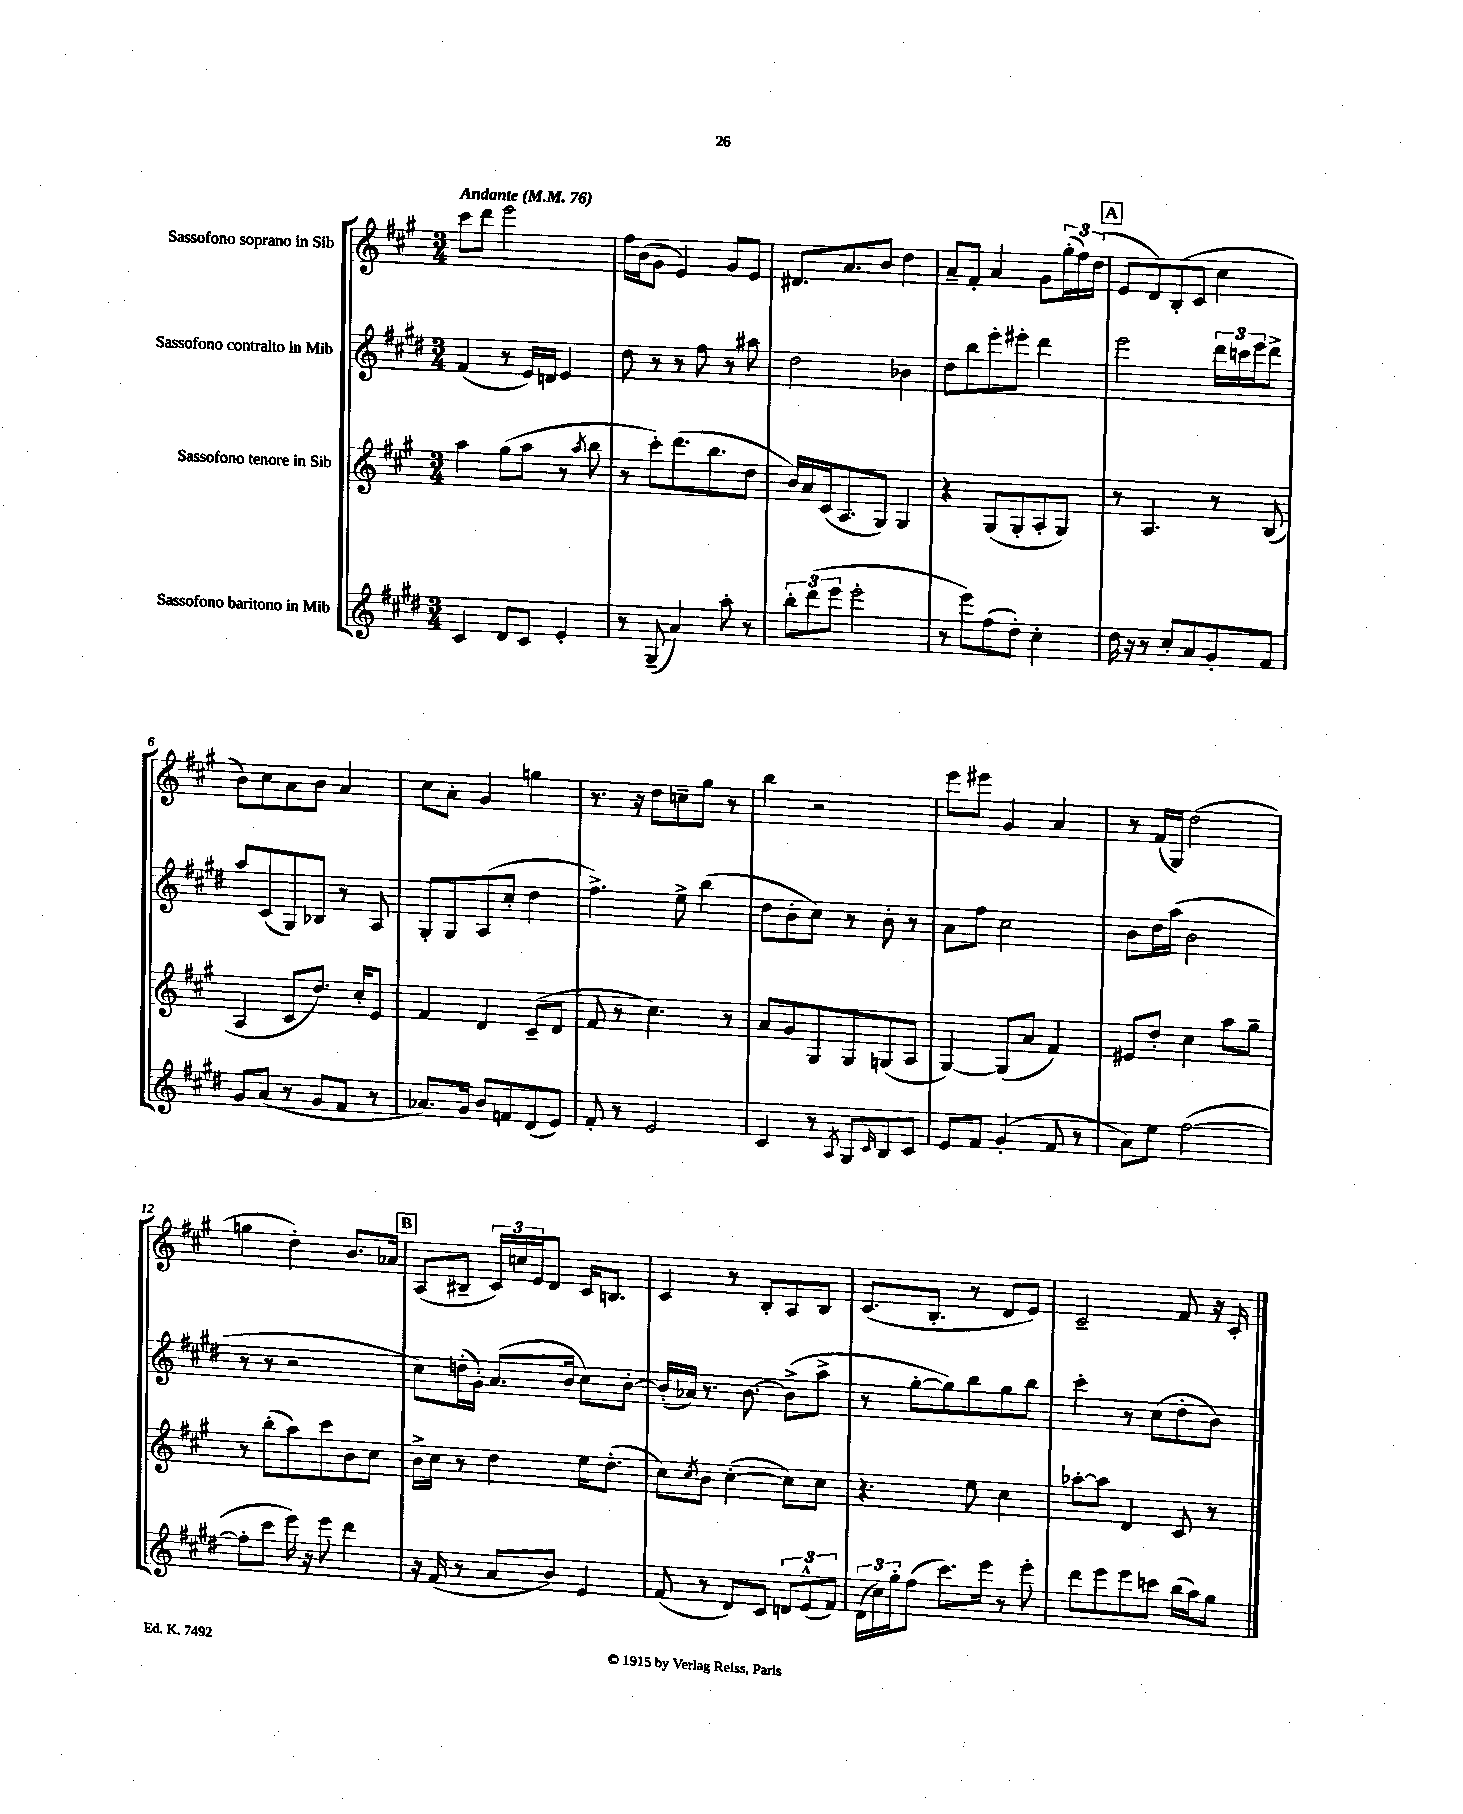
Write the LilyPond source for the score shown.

<<
\new StaffGroup <<
\new Staff = "s0" \with { instrumentName = "Sassofono soprano in Sib" } {
    \clef treble \key a \major \numericTimeSignature \time 3/4 \tempo "Andante" 4 = 76
    cis'''8 d'''8 e'''2 |
    fis''16 b'16( gis'8 e'4) gis'8 e'8 |
    dis'8. a'8. b'8 d''4 |
    a'8-- fis'8-. a'4 gis'8 \tuplet 3/2 { gis''16-.( fis''16) d''16( } |
    \mark \markup { \box "A" } e'8 d'8) b8-.( cis'8 cis''4 |
    b'8) cis''8 a'8 b'8 a'4 |
    cis''8 a'8-. gis'4 g''4 |
    r8. r16 d''8 c''8-- gis''8 r8 |
    b''4 r2 |
    e'''8 eis'''8 gis'4 a'4 |
    r8 fis'16( gis16) d''2( |
    g''4 d''4-.) b'8. aes'16 |
    \mark \markup { \box "B" } a8( bis8-- \tuplet 3/2 { cis'16) c''16 e'16 } d'8 cis'16 b8. |
    cis'4 r8 b8-. a8 b8 |
    cis'8.( b8.-. r8 d'8 e'8) |
    cis'2-- fis'8 r16 cis'16-. \bar "|." |
}
\new Staff = "s1" \with { instrumentName = "Sassofono contralto in Mib" } {
    \clef treble \key e \major \numericTimeSignature \time 3/4
    fis'4( r8 e'16) d'16 e'4 |
    dis''8 r8 r8 fis''8 r8 ais''8 |
    dis''2 bes'4 |
    dis''8 b''8 e'''8-. eis'''8-. dis'''4 |
    \mark \markup { \box "A" } e'''2 \tuplet 3/2 { dis'''16 c'''16 e'''16 } dis'''8-> |
    a''8 cis'8( gis8) bes8 r8 a8 |
    gis8-. gis8 a8( cis''8-. dis''4 |
    fis''4.->) e''8-> b''4( |
    dis''8 b'8-. cis''8) r8 b'8-. r8 |
    a'8 fis''8 cis''2 |
    b'8 dis''16 a''16( b'2 |
    r8 r8 r2 |
    \mark \markup { \box "B" } cis''8) d''16-.( gis'16-.) a'8.( b'16 cis''8) b'8~-. |
    b'16-.( aes'16) r8. b'8.~ b'8->( a''8-> |
    r8 gis''8~-. gis''8) b''8 gis''8 b''8 |
    cis'''4-. r8 cis''8( dis''8-. b'8) \bar "|." |
}
\new Staff = "s2" \with { instrumentName = "Sassofono tenore in Sib" } {
    \clef treble \key a \major \numericTimeSignature \time 3/4
    a''4 gis''8( a''8 r8 \acciaccatura { a''8 } b''8 |
    r8 cis'''8-.) d'''8.( b''8. d''8 |
    b'16) a'16 cis'16( a8. gis8) gis4 |
    r4 gis8( gis8-. a8-. gis8) |
    \mark \markup { \box "A" } r8 a4. r8 b8( |
    a4 cis'8 d''8.) cis''16-. e'8 |
    fis'4 d'4 cis'8--( d'8 |
    fis'8 r8 cis''4.) r8 |
    a'8 gis'8 gis8 gis8 g8( a8 |
    gis4~) gis8( a'8 fis'4) |
    eis'8 d''8-. cis''4 a''8 gis''8-- |
    r8 b''8-.( a''8) cis'''8 b'8 cis''8 |
    \mark \markup { \box "B" } b'16-> cis''16 r8 d''4 e''16 d''8.-.( |
    cis''8) \acciaccatura { cis''8 } b'8 cis''4~-.( cis''8) cis''8 |
    r4. e''8 cis''4 |
    aes''8~-. aes''8 d'4 cis'8 r8 \bar "|." |
}
\new Staff = "s3" \with { instrumentName = "Sassofono baritono in Mib" } {
    \clef treble \key e \major \numericTimeSignature \time 3/4
    cis'4 dis'8 cis'8 e'4-. |
    r8 gis8--( a'4) a''8-. r8 |
    \tuplet 3/2 { b''8-. dis'''8( e'''8 } e'''2-. |
    r8 e'''8) fis''8( dis''8-.) cis''4-. |
    \mark \markup { \box "A" } dis''16 r16 r8 cis''8-. a'8 gis'8-. fis'8 |
    gis'8 a'8( r8 gis'8 fis'8 r8 |
    aes'8.) gis'16 b'8 f'8 dis'8( e'8) |
    fis'8-. r8 e'2 |
    cis'4 r8 \acciaccatura { a8 } gis8 \grace { cis'16 } b8 cis'8 |
    e'8 fis'8 gis'4-.( fis'8 r8 |
    a'8) e''8 fis''2~( |
    fis''8-. cis'''8 e'''16) r16 e'''8 dis'''4 |
    \mark \markup { \box "B" } r16 fis'16( r8 a'8 b'8) e'4 |
    fis'8( r8 dis'8) cis'8 \tuplet 3/2 { d'8 e'8-^( fis'8) } |
    \tuplet 3/2 { dis'16( cis''16) gis''16-. } fis''8( cis'''8.) e'''16 r8 e'''8-. |
    dis'''8 e'''8 e'''8 c'''8 b''16( a''16) gis''8 \bar "|." |
}
>>
>>
